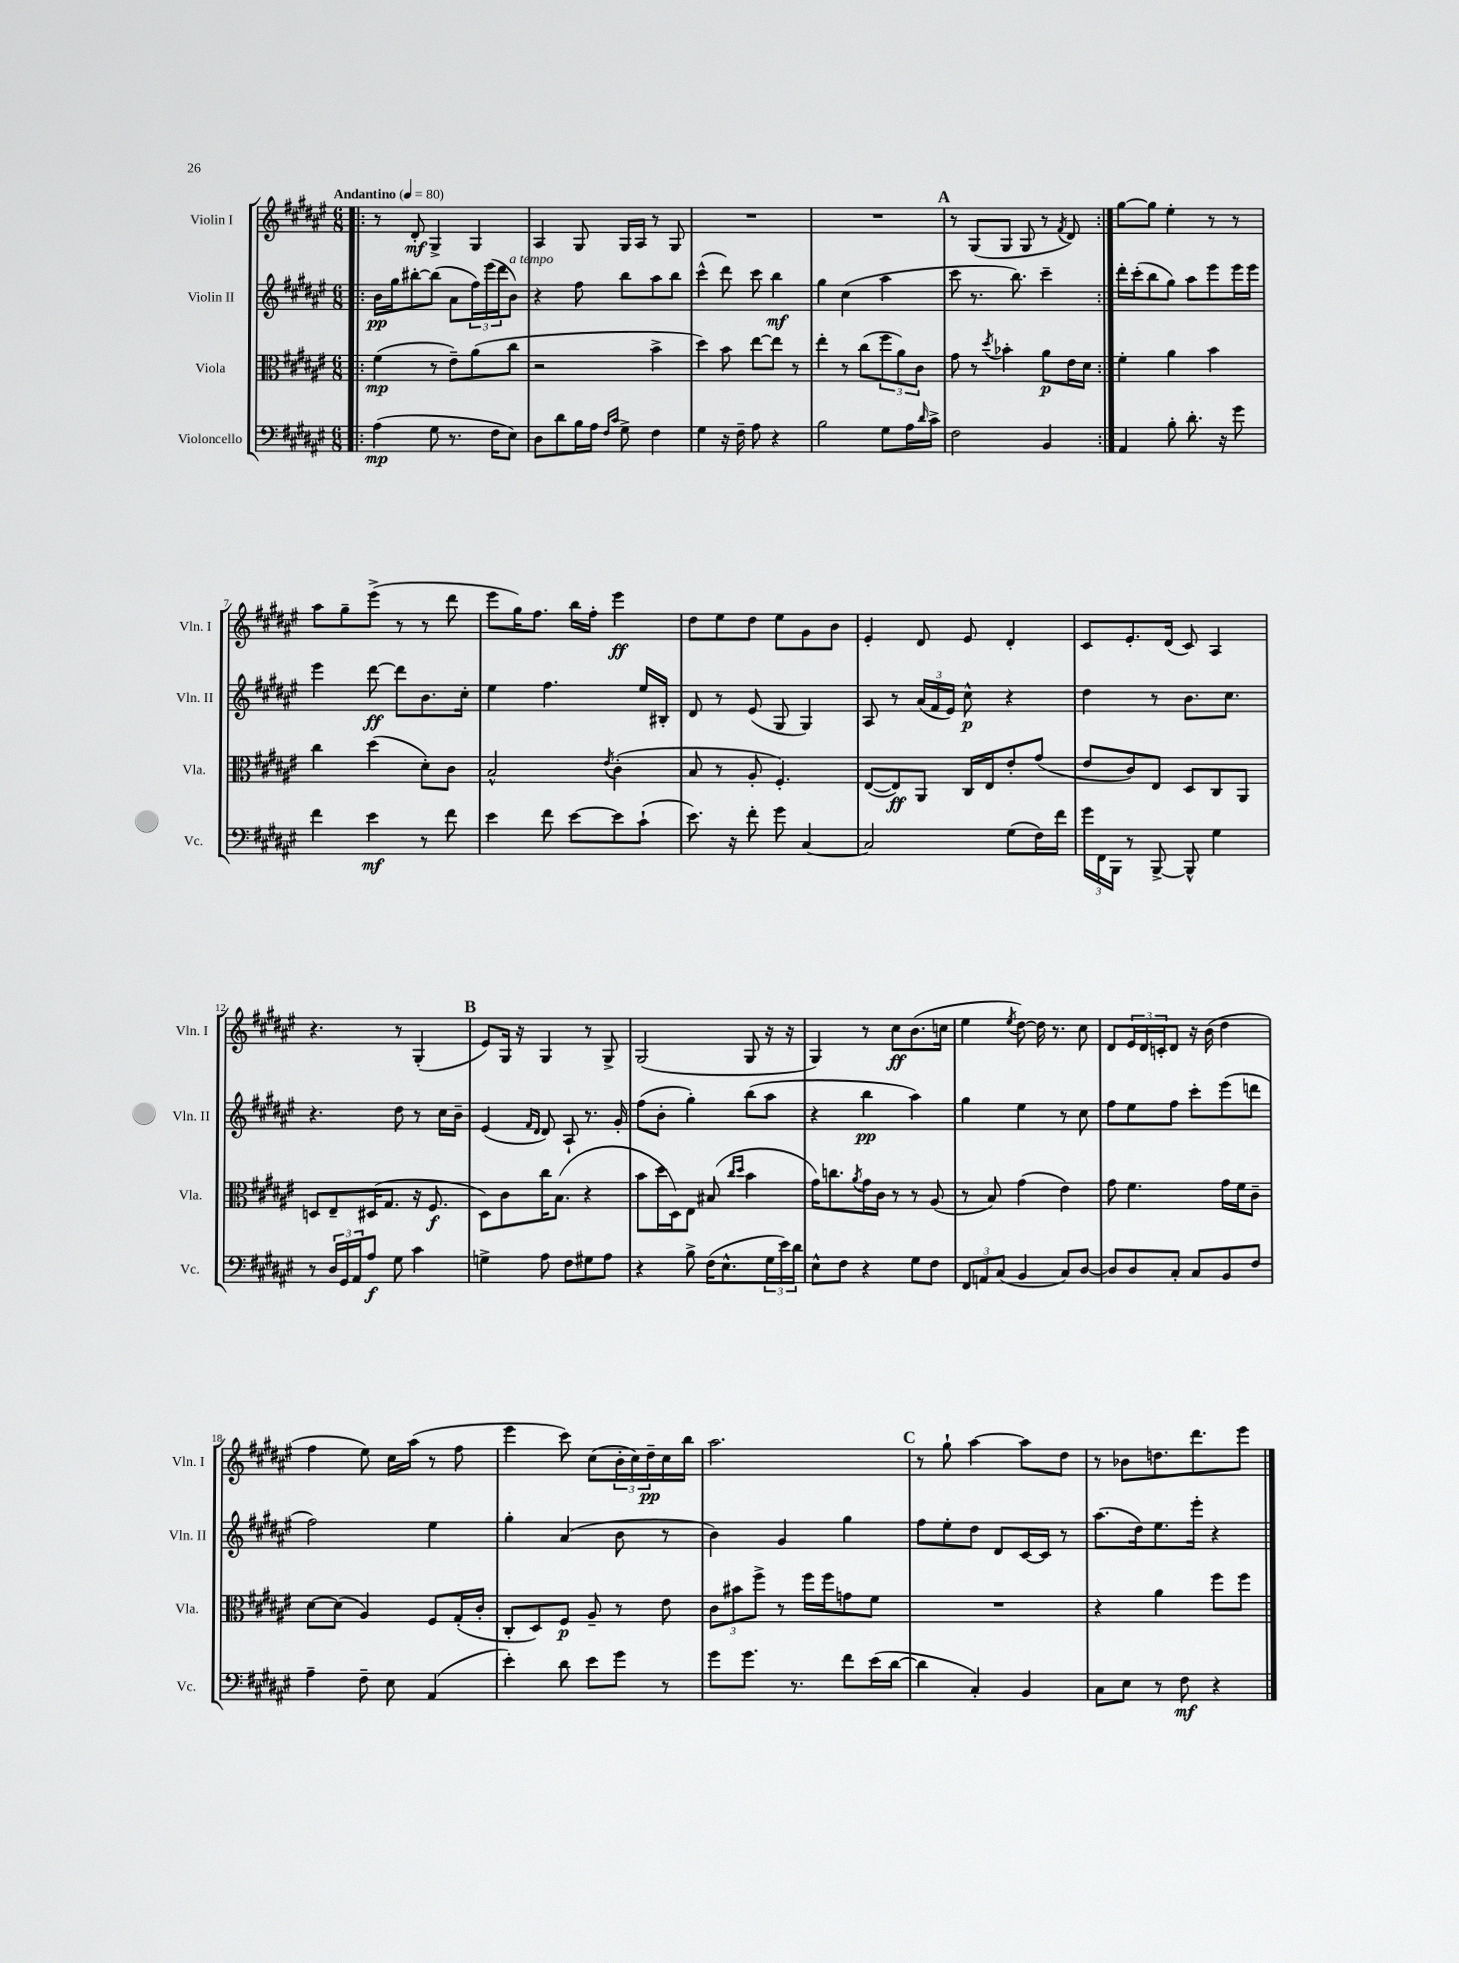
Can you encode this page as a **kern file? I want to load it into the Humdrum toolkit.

**kern	**kern	**kern	**kern
*staff4	*staff3	*staff2	*staff1
*clefF4	*clefC3	*clefG2	*clefG2
*k[f#c#g#d#a#e#]	*k[f#c#g#d#a#e#]	*k[f#c#g#d#a#e#]	*k[f#c#g#d#a#e#]
*M6/8	*M6/8	*M6/8	*M6/8
*MM80	*MM80	*MM80	*MM80
=!|:	=!|:	=!|:	=!|:
(4A#	(4f#	16b	8r
.	.	16gg#	.
.	.	[8bb#'	8d#'
8G#	8r	(8bb#]	4G#^
8.r	8e#~)	8a#	.
.	(8a#	24ff#)	4G#
.	.	(24eee#	.
16F#	.	.	.
.	.	24ddd#	.
8E#)	8cc#	8b)	.
=	=	=	=
8D#	2r	4r	4A#
8d#	.	.	.
16B	.	8ff#	8G#
16A#	.	.	.
16qqF#	.	.	.
16qqc#	.	.	.
8G#^	.	8bb	16G#
.	.	.	16A#
4F#	4b^	8aa#	8r
.	.	8bb	8G#
=	=	=	=
4G#	4dd#)	(4ccc#^^	2.r
16r	8b	8ddd#)	.
16F#~	.	.	.
8A#	[8ee#	8ccc#	.
4r	8ee#]	4bb	.
.	8r	.	.
=	=	=	=
2B	4ee#'	4gg#	2.r
.	8r	(4cc#	.
.	(8cc#	.	.
8G#	12ff#	4aa#	.
.	12a#)	.	.
16A#	.	.	.
.	12c#	.	.
16qqd#	.	.	.
16c#^	.	.	.
=	=	=	=
2F#	8g#	8ccc#	8r
.	8r	8.r	(8G#
.	8qdd#	.	.
.	4b-'	.	8G#
.	.	8.bb)	.
.	.	.	8G#
4BB	8a#	4ccc#~	8r
.	.	.	8qf#
.	16e#	.	8d#)
.	16d#	.	.
=:|!	=:|!	=:|!	=:|!
4AA#	4f#'	16ddd#'	[8gg#
.	.	(16ccc#'	.
.	.	8bb	8gg#]
8B'	4a#	8gg#)	4ee#'
8.d#'	.	8aa#	.
.	4b	8eee#	8r
16r	.	.	.
8g#	.	16eee#	8r
.	.	16eee#	.
=	=	=	=
4f#	4cc#	4eee#	8aa#
.	.	.	8gg#~
4e#	(4dd#	[8ddd#	(8eee#^
.	.	8ddd#]	8r
8r	8d#')	8.b	8r
8f#	8c#	.	8ddd#
.	.	16cc#'	.
=	=	=	=
4e#	2B^^	4ee#	8eee#
.	.	.	16gg#)
.	.	.	8.ff#
8f#	.	4.ff#	.
[8e#	.	.	16bb
.	.	.	16ff#'
.	8qe#	.	.
8e#]	(4c#'	.	4eee#
(8c#`	.	16ee#	.
.	.	16B#'	.
=	=	=	=
8.e#)	8B	8d#	8dd#
.	8r	8r	8ee#
16r	.	.	.
8f#'	8A#'	(8e#	8dd#
8g#	4.F#')	8G#	8ee#
[4C#	.	4G#)	8g#
.	.	.	8b
=	=	=	=
2C#]	([8E#	8A#	4e#'
.	8E#])	8r	.
.	8AA#	(24a#	8d#
.	.	24f#	.
.	.	24e#)	.
.	16C#	8cc#^^	8e#
.	16E#	.	.
(8G#	8e#'	4r	4d#'
16F#)	(8g#	.	.
16f#	.	.	.
=	=	=	=
24g#	8e#	4dd#	8c#
24FF#	.	.	.
24BBB	.	.	.
8r	8c#)	.	8.e#'
[8BBB^	8E#	8r	.
.	.	.	(16d#
8BBB^^]	8D#	8.b	8c#)
4G#	8C#	.	4A#
.	.	8.cc#	.
.	8AA#	.	.
=	=	=	=
8r	8D	4.r	4.r
24D#	8E#~	.	.
24GG#	.	.	.
24AA#	.	.	.
8A#	(16D#	.	.
.	8.G#	.	.
8G#	.	8dd#	8r
4c#	16r	8r	(4G#'
.	8.F#	.	.
.	.	16cc#	.
.	.	16b~	.
=	=	=	=
4G^	8D#)	(4e#	8e#)
.	8c#	.	16G#
.	.	.	16r
.	.	16qqf#	.
.	.	16qqd#	.
8A#	16cc#	8d#)	4G#
.	(8.B	.	.
8F#	.	8A#`	.
8G#	4r	8.r	8r
8A#	.	.	8G#^
.	.	16g#'	.
=	=	=	=
4r	8b	(8ff#	(2G#
.	16dd#	8b'	.
.	16D#)	.	.
8B^	8E#	4gg#')	.
(16F#	(8B#	.	.
8.E#^^	.	.	.
.	16qqcc#	.	.
.	16qqdd#	.	.
.	4b	(8bb	8G#
24G#	.	8aa#	16r
24e#)	.	.	.
.	.	.	16r
24d#	.	.	.
=	=	=	=
8E#^^	16g#)	4r	4G#)
.	8.cc	.	.
8F#	.	.	.
.	8qa#	.	.
4r	16g#	4bb	8r
.	16c#	.	.
.	8r	.	8cc#
8G#	8r	4aa#)	(8.b
8F#	(8A#	.	.
.	.	.	16cc
=	=	=	=
12FF#	8r	4gg#	4ee#
12AA	.	.	.
.	8B)	.	.
(12C#	.	.	.
.	.	.	8qee#
4BB	(4g#	4ee#	[8dd#)
.	.	.	16dd#]
.	.	.	8.r
8C#)	4e#)	8r	.
[8D#	.	8cc#	8cc#
=	=	=	=
8D#]	8g#	8ff#	8d#
8D#	4.f#	8ee#	24e#
.	.	.	24d#
.	.	.	24c'
8C#'	.	8ff#	8d#
8C#	.	8ccc#'	16r
.	.	.	(16b
8BB	16g#	(8eee#	4dd#
.	16f#	.	.
8F#	8c#~	8ddd	.
=	=	=	=
4A#~	[8d#	2ff#)	4ff#
.	(8d#]	.	.
8F#~	4A#)	.	8ee#)
8E#	.	.	16cc#
.	.	.	(16aa#
(4AA#	8F#	4ee#	8r
.	(16G#'	.	8ff#
.	16c#'	.	.
=	=	=	=
4e#')	8C#'	4gg#'	4eee#
.	8D#)	.	.
8d#	8F#	(4a#	8ccc#)
8e#	8A#~	.	(8cc#
8g#	8r	8b	24b'
.	.	.	24cc#)
.	.	.	24dd#~
8r	8e#	8r	16cc#
.	.	.	16bb
=	=	=	=
8g#	12c#	4b)	2.aa#
.	12b#	.	.
8.g#	.	.	.
.	12ff#^	.	.
.	8r	4g#	.
8.r	.	.	.
.	16ff#	.	.
.	16ff#	.	.
8f#	8g	4gg#	.
(16e#	8f#	.	.
[16d#	.	.	.
=	=	=	=
4d#]	2.r	8ff#	8r
.	.	8ee#'	8gg#`
4C#')	.	8dd#	[4aa#
.	.	8d#	.
4BB	.	[16c#	8aa#]
.	.	16c#]	.
.	.	8r	8dd#
=	=	=	=
8C#	4r	(8.aa#	8r
8E#	.	.	8b-
.	.	16dd#)	.
8r	4a#	8.ee#	8.dd
8F#	.	.	.
.	.	16eee#'	8.ddd#
4r	8ff#	4r	.
.	8ff#	.	8eee#
==	==	==	==
*-	*-	*-	*-
